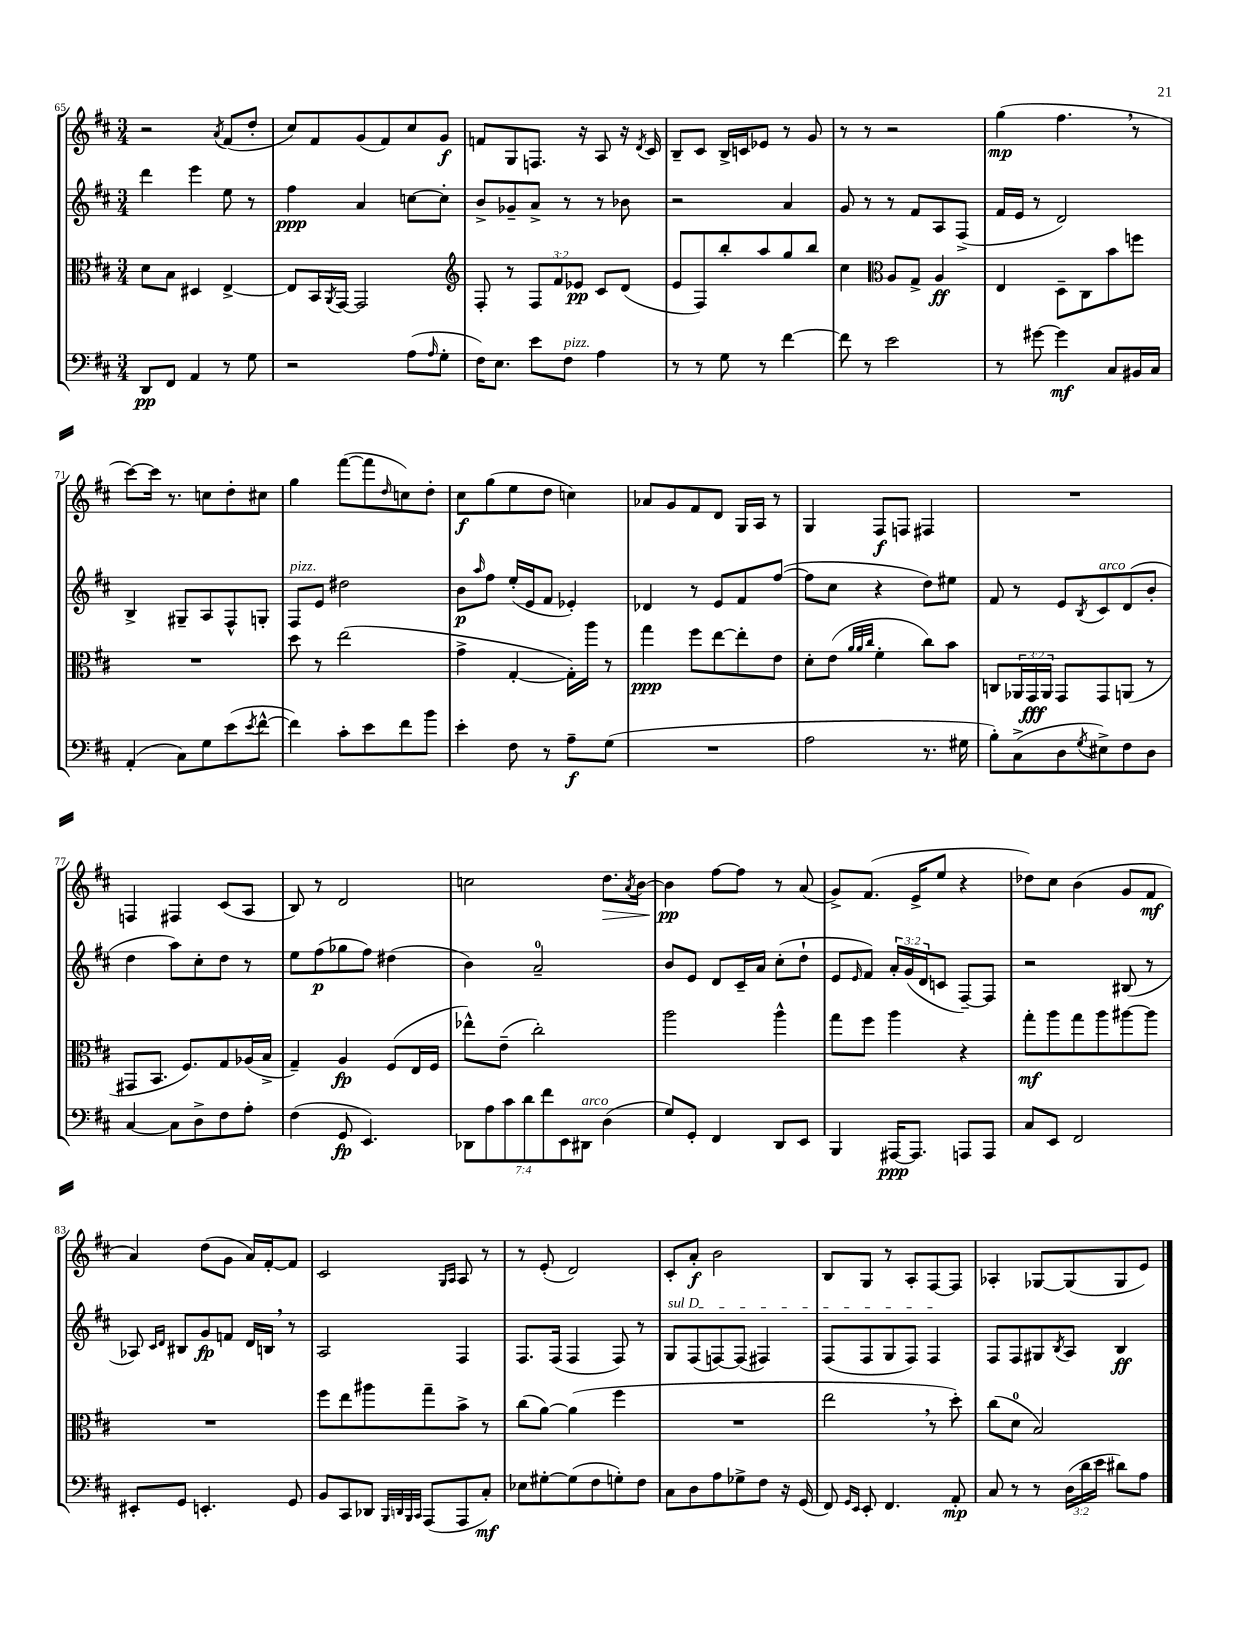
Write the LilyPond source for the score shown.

<<
\new StaffGroup <<
\new Staff = "s0" {
    \clef treble \key d \major \numericTimeSignature \time 3/4
    r2 \acciaccatura { a'8 } fis'8( d''8-. |
    cis''8) fis'8 g'8( fis'8) cis''8 g'8\f |
    f'8 g8 f8. r16 a8 r16 \acciaccatura { d'8 } cis'16 |
    b8-- cis'8 b16-> c'16 ees'8 r8 g'8 |
    r8 r8 r2 |
    g''4\mp( fis''4. \breathe r8 |
    cis'''8~) cis'''16 r8. c''8 d''8-. cis''8 |
    g''4 fis'''8~( fis'''8 \grace { d''16 } c''8) d''8-. |
    cis''8\f g''8( e''8 d''8 c''4) |
    aes'8 g'8 fis'8 d'8 g16 a16 r8 |
    g4 fis8\f f8 fis4 |
    R2. |
    f4 fis4 cis'8( a8 |
    b8) r8 d'2 |
    c''2 d''8.\> \acciaccatura { a'8 } b'16~ |
    b'4\pp\! fis''8~ fis''8 r8 a'8( |
    g'8->) fis'8.( e'16-> e''8 r4 |
    des''8) cis''8 b'4( g'8 fis'8\mf |
    a'4) d''8( g'8 a'16) fis'16~-. fis'8 |
    cis'2 \grace { g16 a16 } a8 r8 |
    r8 e'8-.( d'2) |
    cis'8-. a'8-.\f b'2 |
    b8 g8 r8 a8-. fis8~ fis8 |
    aes4-. ges8~ ges8( ges8 e'8) \bar "|." |
}
\new Staff = "s1" {
    \clef treble \key d \major \numericTimeSignature \time 3/4 \override Staff.TupletNumber.text = #tuplet-number::calc-fraction-text
    d'''4 e'''4 e''8 r8 |
    fis''4\ppp a'4 c''8~ c''8-. |
    b'8-> ges'8-- a'8-> r8 r8 bes'8 |
    r2 a'4 |
    g'8 r8 r8 fis'8 a8 fis8->( |
    fis'16 e'16 r8 d'2) |
    b4-> gis8-- a8 fis8-^ g8-. |
    fis8^\markup { \italic "pizz." } e'8 dis''2 |
    b'8\p \grace { a''16 } fis''8 e''16-.( e'16 fis'8 ees'4-.) |
    des'4 r8 e'8 fis'8 fis''8~( |
    fis''8 cis''8 r4 d''8) eis''8 |
    fis'8 r8 e'8 \acciaccatura { b8 } cis'8^\markup { \italic "arco" } d'8( b'8-. |
    d''4 a''8) cis''8-. d''8 r8 |
    e''8 fis''8\p( ges''8 fis''8) dis''4( |
    b'4) a'2-0-- |
    b'8 e'8 d'8 cis'16-- a'16 cis''8-.( d''8-! |
    e'8 \grace { e'16 } fis'8) \tuplet 3/2 { a'16-. g'16( d'16 } c'8 fis8~--) fis8 |
    r2 bis8( r8 |
    aes8) \grace { cis'16 d'16 } bis8 g'8\fp f'8 d'16 b16 \breathe r8 |
    a2 fis4 |
    fis8. fis16( fis4 fis8) r8 |
    \once \override TextSpanner.bound-details.left.text = \markup { \italic "sul D" } g8\startTextSpan fis8( f8~) f8( fis4) |
    fis8( fis8 g8 fis8) fis4\stopTextSpan |
    fis8 fis8 gis8 \acciaccatura { b8 } a8 b4\ff \bar "|." |
}
\new Staff = "s2" {
    \clef alto \key d \major \numericTimeSignature \time 3/4 \override Staff.TupletNumber.text = #tuplet-number::calc-fraction-text
    d'8 b8 dis4 e4~-> |
    e8 b,16 \acciaccatura { a,8 } g,16~ g,2 |
    \clef treble fis8-. r8 \tuplet 3/2 { fis8 fis'8 ees'8\pp } cis'8 d'8( |
    e'8 fis8) b''8-. a''8 g''8 b''8 |
    cis''4 \clef alto a8 g8-> a4\ff |
    e4 d8-- cis8 b'8 f''8 |
    R2. |
    d''8 r8 e''2( |
    g'4-> g4~-. g16-.) a''16 r8 |
    g''4\ppp fis''8 e''8~ e''8-. e'8 |
    d'8-. e'8( \grace { a'32 a'32 cis''32 } fis'4-. cis''8) b'8 |
    c8 \tuplet 3/2 { aes,16 g,16\fff aes,16 } g,8 g,8 a,8( r8 |
    gis,8 b,8. fis8.) g8 aes16( b16-> |
    g4--) a4\fp fis8( e16 fis16 |
    ees''8-^) e'8--( cis''2-.) |
    a''2 a''4-^ |
    g''8 fis''8 a''4 r4 |
    g''8-.\mf a''8 g''8 a''8 ais''8~ ais''8 |
    R2. |
    fis''8 e''8 ais''8 g''8-- b'8-> r8 |
    cis''8( a'8~) a'4( fis''4 |
    R2. |
    e''2 \breathe r8 d''8-.) |
    cis''8( d'8-0 b2) \bar "|." |
}
\new Staff = "s3" {
    \clef bass \key d \major \numericTimeSignature \time 3/4 \override Staff.TupletNumber.text = #tuplet-number::calc-fraction-text
    d,8\pp fis,8 a,4 r8 g8 |
    r2 a8( \grace { a16 } g8-. |
    fis16) e8. e'8 fis8^\markup { \italic "pizz." } a4 |
    r8 r8 g8 r8 fis'4~ |
    fis'8 r8 e'2 |
    r8 gis'8~ gis'4\mf cis8 bis,16 cis16 |
    a,4-.( cis8) g8 e'8( \acciaccatura { e'8 } fis'8~-^ |
    fis'4) cis'8-. e'8 fis'8 b'8 |
    e'4-. fis8 r8 a8--\f g8( |
    R2. |
    a2 r8. gis16 |
    b8-.) cis8->( d8 \acciaccatura { g8 } eis8->) fis8 d8 |
    cis4~ cis8 d8-> fis8 a8-. |
    fis4( g,8\fp e,4.) |
    \tuplet 7/4 { des,8 a8 cis'8 d'8 fis'8 e,8 dis,8^\markup { \italic "arco" } } d4( |
    g8) g,8-. fis,4 d,8 e,8 |
    b,,4 ais,,16~\ppp ais,,8. a,,8 a,,8 |
    cis8 e,8 fis,2 |
    eis,8-. g,8 e,4.-. g,8 |
    b,8 cis,8 des,8 \grace { b,,32 d,32 b,,32 cis,32 } a,,8( a,,8 cis8-.\mf) |
    ees8 gis8~-. gis8( fis8 g8-.) fis8 |
    cis8 d8 a8 ges8-> fis8 r16 g,16( |
    fis,8) \grace { g,16 e,16 } e,8-. fis,4. a,8-.\mp |
    cis8 r8 r8 \tuplet 3/2 { d16( d'16 e'16 } dis'8) a8 \bar "|." |
}
>>
>>
\layout { \context { \Score currentBarNumber = #65 } }
